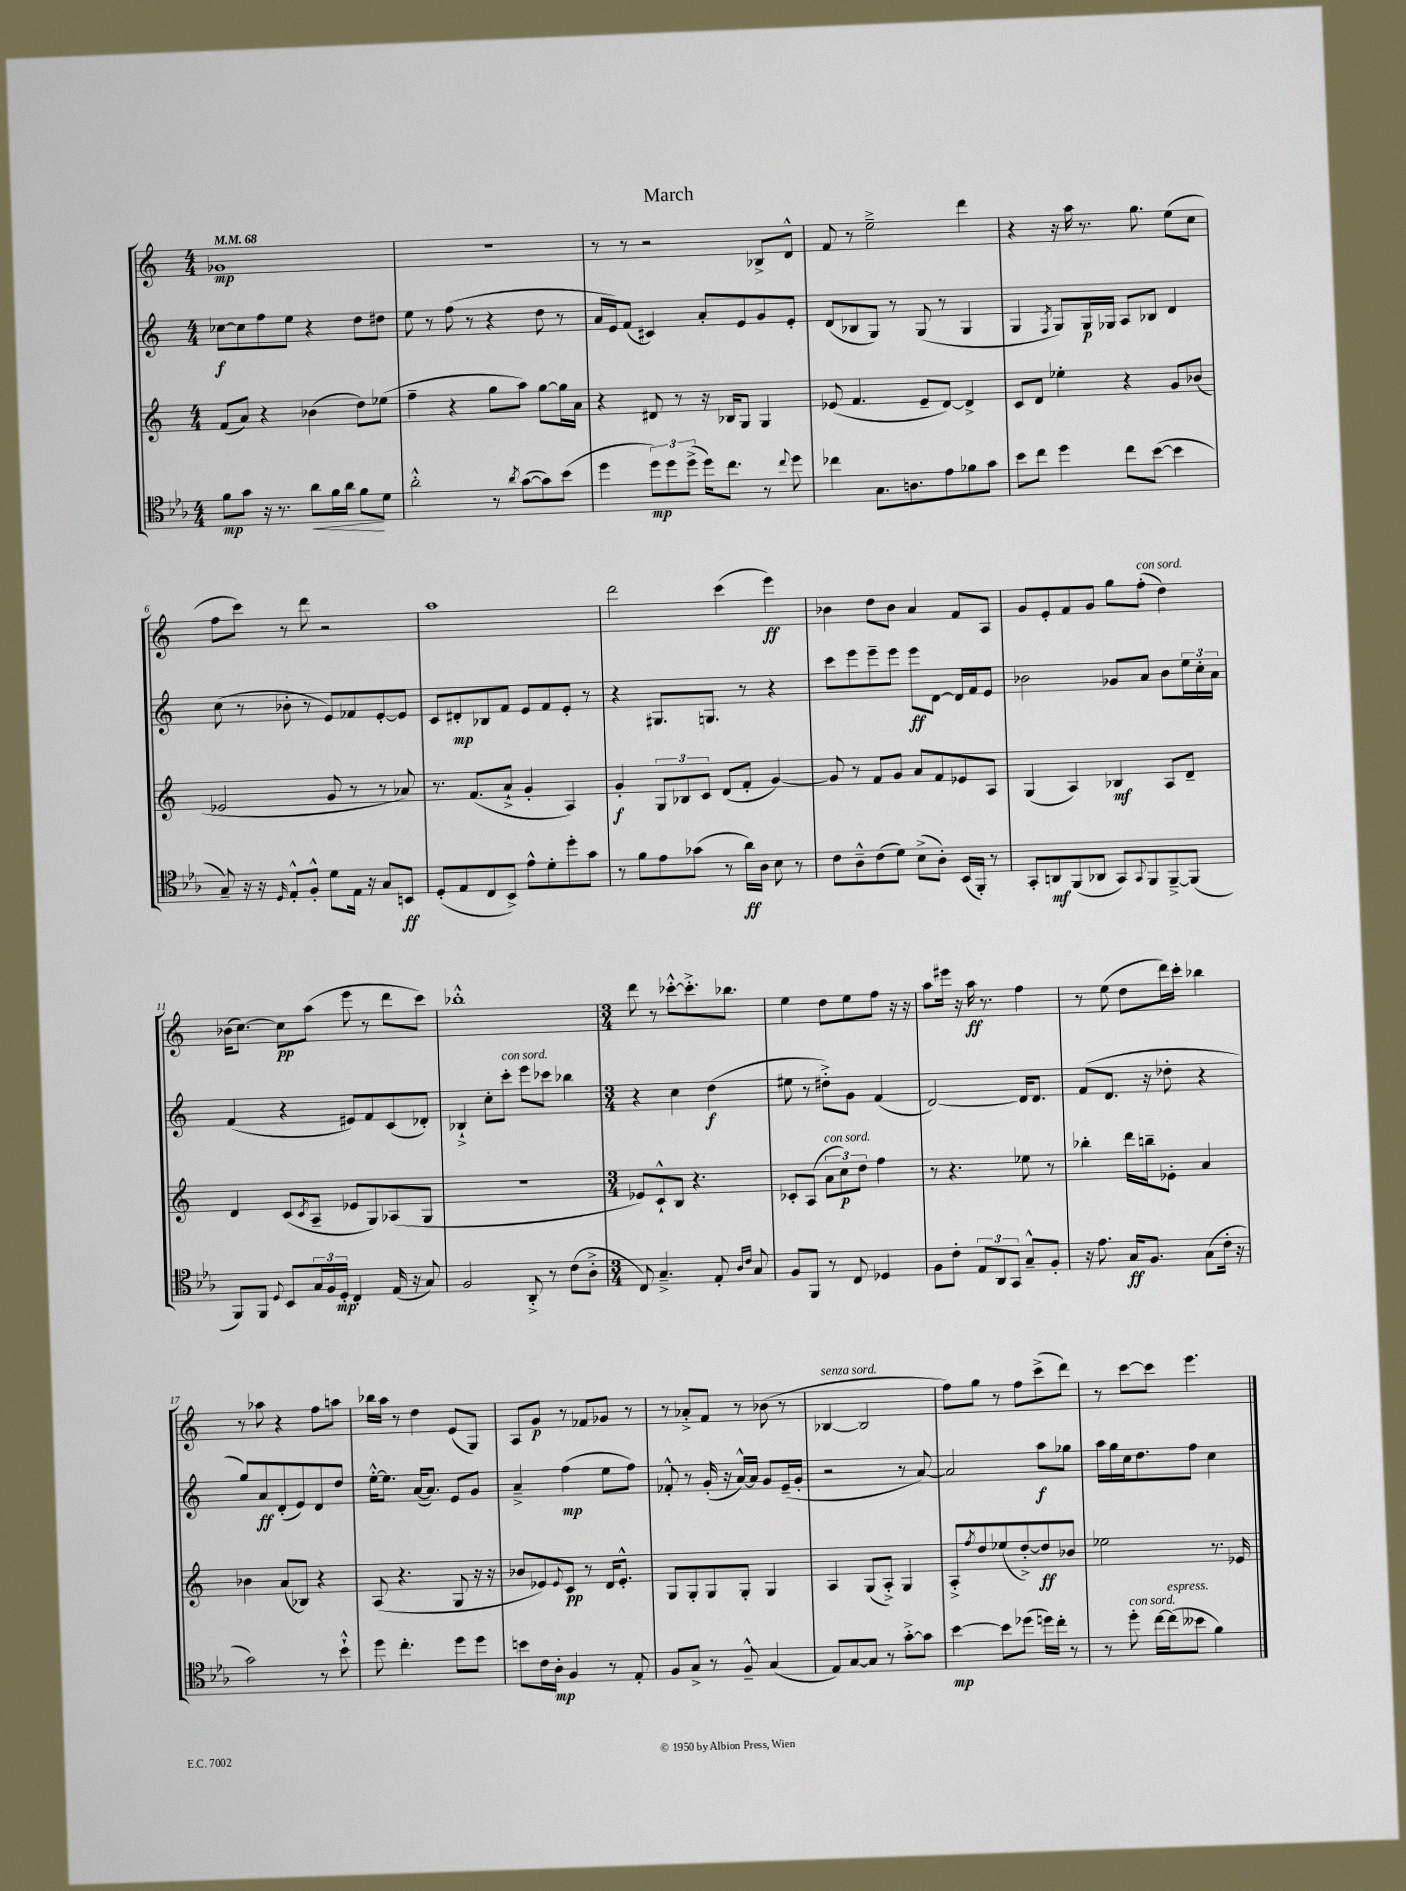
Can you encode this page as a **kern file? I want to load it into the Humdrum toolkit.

**kern	**dynam	**kern	**dynam	**kern	**dynam	**kern	**dynam
*part4	*part4	*part3	*part3	*part2	*part2	*part1	*part1
*staff4	*staff4	*staff3	*staff3	*staff2	*staff2	*staff1	*staff1
*clefC4	*	*clefG2	*	*clefG2	*	*clefG2	*
*k[b-e-a-]	*	*k[]	*	*k[]	*	*k[]	*
*M4/4	*	*M4/4	*	*M4/4	*	*M4/4	*
*MM68	*	*MM68	*	*MM68	*	*MM68	*
=1	=1	=1	=1	=1	=1	=1	=1
8f\L	mp	(8f/L	.	[8cc-X\L	f	1g-X	mp
8g\J	.	8a/J)	.	8cc-\]	.	.	.
16r	.	4r	.	8ff\	.	.	.
8.r	.	.	.	.	.	.	.
.	.	.	.	8ee\J	.	.	.
!	!LO:HP:b	!	!	!	!	!	!
8a-\L	<	(4b-X\	.	4r	.	.	.
16f\L	.	.	.	.	.	.	.
16a-\JJ	.	.	.	.	.	.	.
8f\L	.	8dd\L)	.	8dd\L	.	.	.
8d\J	[	(8ee-X\J	.	8dd#X\J	.	.	.
=2	=2	=2	=2	=2	=2	=2	=2
2a-'^^\	.	4ff~\	.	8ee\	.	1r	.
.	.	.	.	8r	.	.	.
.	.	4r	.	(8ff\	.	.	.
.	.	.	.	8r	.	.	.
8r	.	8gg\L	.	4r	.	.	.
8qa-/	.	.	.	.	.	.	.
([8g\L	.	8aa\J)	.	.	.	.	.
8g\])	.	[8gg\L	.	8dd\	.	.	.
(8b-\J	.	16gg\L]	.	8r	.	.	.
.	.	16a\JJ	.	.	.	.	.
=3	=3	=3	=3	=3	=3	=3	=3
4dd\	.	4r	.	16a/LL	.	8r	.
.	.	.	.	16e/J)	.	.	.
.	.	.	.	(8f/J	.	8r	.
12dd\L)	mp	8d#X/	.	4c#X/)	.	2r	.
12dd\	.	.	.	.	.	.	.
.	.	8r	.	.	.	.	.
(12dd^\J	.	.	.	.	.	.	.
16dd\KL)	.	16r	.	8a'/L	.	.	.
8.cc\J	.	16B-X/KL	.	.	.	.	.
.	.	8G/J	.	8e/	.	.	.
8r	.	4G/	.	8g/	.	8B-X^/L	.
8qqcc/	.	.	.	.	.	.	.
8dd\	.	.	.	8e'/J	.	8d^^/J	.
=4	=4	=4	=4	=4	=4	=4	=4
4cc-X\	.	(8e-X/	.	(8d/L	.	8f/	.
.	.	4.f/	.	8B-X/	.	8r	.
8.G\L	.	.	.	8G/J)	.	2ee~^\	.
.	.	.	.	8r	.	.	.
8.An\	.	.	.	.	.	.	.
.	.	8e-~/L	.	(8G/	.	.	.
8e-\	.	[8d/J)	.	8r	.	.	.
8f-X\	.	4d^/]	.	4G/	.	4ddd\	.
8g\J	.	.	.	.	.	.	.
=5	=5	=5	=5	=5	=5	=5	=5
8b-\L	.	8c/L	.	4G/	.	4r	.
8cc\J	.	8d/J	.	.	.	.	.
.	.	.	.	8qF/	.	.	.
4dd\	.	4ee-X'\	.	8G/L)	.	16r	.
.	.	.	.	.	.	16aa\	.
.	.	.	.	16G/L	p	8.r	.
.	.	.	.	16G-X/JJ	.	.	.
8cc\L	.	4r	.	8A/L	.	.	.
.	.	.	.	.	.	8.gg\	.
([8b-\J	.	.	.	8B-X/J	.	.	.
4b-\]	.	8g/L	.	4d/	.	(8ee\L	.
.	.	(8b-X/J	.	.	.	8cc\J	.
!!LO:LB:g=z
=6	=6	=6	=6	=6	=6	=6	=6
8G~/)	.	2e-X/	.	(8cc\	.	8ff\L	.
16r	.	.	.	8r	.	8ccc\J)	.
16r	.	.	.	.	.	.	.
16qqD/	.	.	.	.	.	.	.
8E-'^^/L	.	.	.	8b-X'\	.	8r	.
8F'^^/J	.	.	.	8r	.	8ddd\	.
8d\L	.	8g/	.	8e/L)	.	2r	.
16E-\Jk	.	8r	.	8f-X/	.	.	.
16r	.	.	.	.	.	.	.
8G/L	.	8r	.	[8e'/	.	.	.
8BBn/J	ff	8a-X/)	.	8e/J]	.	.	.
=7	=7	=7	=7	=7	=7	=7	=7
(8D'/L	.	8.r	.	8c/L	.	1aa	.
8E-/	.	.	.	8d#X'/	mp	.	.
.	.	(8.f/L	.	.	.	.	.
8C/	.	.	.	8B-X/	.	.	.
8BB-^/J)	.	8a`^/J	.	8f/J	.	.	.
8e-^^\L	.	4g'/	.	8e/L	.	.	.
8d'\	.	.	.	8f/	.	.	.
8dd'\	.	4A/)	.	8e'/J	.	.	.
8g\J	.	.	.	8r	.	.	.
=8	=8	=8	=8	=8	=8	=8	=8
8r	.	4g'/	f	4r	.	2ddd\	.
8f\L	.	.	.	.	.	.	.
8e-\	.	12G/L	.	8.G#X/L	.	.	.
.	.	12B-X/	.	.	.	.	.
(8g-X\J	.	.	.	.	.	.	.
.	.	12c/J	.	.	.	.	.
.	.	.	.	8.Gn/J	.	.	.
8r	.	(8d/L	.	.	.	(4ccc\	.
16a-\LL)	ff	8f'/J	.	8r	.	.	.
16A-\JJ	.	.	.	.	.	.	.
8B-\	.	[4g/)	.	4r	.	4eee\)	ff
8r	.	.	.	.	.	.	.
=9	=9	=9	=9	=9	=9	=9	=9
8c\L	.	8g/]	.	8ccc\L	.	4b-X\	.
8A-~^^\	.	8r	.	8eee\	.	.	.
(8c\	.	8f/L	.	8eee~\	.	8dd\L	.
8d\J)	.	8g/J	.	8eee\J	.	8b-\J	.
(8B-^\L	.	8a/L	.	8eee\L	ff	4a/	.
8A-'\J)	.	8f/	.	[8d\J	.	.	.
(16BB-/LL	.	8e-X/	.	16d/LL]	.	8f/L	.
16FF'/JJ)	.	.	.	16f/J	.	.	.
8r	.	8A/J	.	8e/J	.	8A/J	.
=10	=10	=10	=10	=10	=10	=10	=10
8GG'/L	.	(4G/	.	2b-X\	.	8g/L	.
8AAn/	mf	.	.	.	.	8e'/	.
(8FF/	.	4A/)	.	.	.	8f/	.
8AA-X/J	.	.	.	.	.	8g/J	.
8GG/L)	.	4B-X/	mf	8g-X/L	.	8gg\L	.
8qqGG/	.	.	.	.	.	.	.
!	!	!	!	!	!	!LO:TX:a:i:t=con sord.	!
8FF/	.	.	.	8a/J	.	(8ff'\J	.
[8FF~^/	.	8A/L	.	8b-\L	.	4dd\)	.
(8FF/J]	.	8d~/J	.	24ee\L	.	.	.
.	.	.	.	24cc'\	.	.	.
.	.	.	.	24a\JJ	.	.	.
!!LO:LB:g=z
=11	=11	=11	=11	=11	=11	=11	=11
8FF/L)	.	4d/	.	(4f/	.	(16b-X\KL	.
.	.	.	.	.	.	[8.cc\J)	.
8FF/J	.	.	.	.	.	.	.
8qqD/	.	.	.	.	.	.	.
8BB-/L	.	(8c/L	.	4r	.	8cc\L]	pp
.	.	8qc/	.	.	.	.	.
24G/L	.	8A~/J	.	.	.	(8aa\J	.
24F/	.	.	.	.	.	.	.
24D'/JJ	mp	.	.	.	.	.	.
4C'/	.	8e-X/L	.	8e#X/L)	.	8eee\	.
.	.	8G/)	.	8f/	.	8r	.
(16E-/	.	(8A-X/	.	(8c/	.	8ddd\L	.
16r	.	.	.	.	.	.	.
8G/)	.	8G/J	.	8d-X'/J)	.	8ccc\J)	.
=12	=12	=12	=12	=12	=12	=12	=12
2F/	.	1r	.	4B-X`^/	.	1bb-X'^^	.
.	.	.	.	8cc'\L	.	.	.
!	!	!	!	!LO:TX:a:i:t=con sord.	!	!	!
.	.	.	.	8ccc'\J	.	.	.
8AA-'^/	.	.	.	8eee\L	.	.	.
8r	.	.	.	8ccc-X\J	.	.	.
(8c\L	.	.	.	4bb-X\	.	.	.
8A-'^\J	.	.	.	.	.	.	.
=13	=13	=13	=13	=13	=13	=13	=13
*M3/4	*	*M3/4	*	*M3/4	*	*M3/4	*
8C/)	.	8e-X/L)	.	4r	.	8ddd\	.
4.G~^/	.	8c`^^/	.	.	.	8r	.
.	.	8B/J	.	4cc\	.	[8ccc-X'^^\L	.
.	.	4.r	.	.	.	8.ccc-'^\]	.
8E-'/	.	.	.	(4dd\	f	.	.
.	.	.	.	.	.	8.bb-X\J	.
16qqA-/LL	.	.	.	.	.	.	.
16qqc/JJ	.	.	.	.	.	.	.
8G/	.	.	.	.	.	.	.
=14	=14	=14	=14	=14	=14	=14	=14
8F/L	.	8c-X'/L	.	8ee#X\	.	4ee\	.
8FF/J	.	(8A/J	.	8r	.	.	.
!	!	!LO:TX:a:i:t=con sord.	!	!	!	!	!
8r	.	12a\L	.	8dd#X'^\L)	.	8dd\L	.
.	.	12cc\)	p	.	.	.	.
8C/	.	.	.	8g\J	.	8ee\	.
.	.	12dd\J	.	.	.	.	.
4D-X/	.	4ff\	.	(4f/	.	8ff\J	.
.	.	.	.	.	.	16r	.
.	.	.	.	.	.	16r	.
=15	=15	=15	=15	=15	=15	=15	=15
8F\L	.	8r	.	[2d/)	.	8aa\L	.
8c'\J	.	4.r	.	.	.	16eee#X\Jk	.
.	.	.	.	.	.	16r	.
12E-/L	.	.	.	.	.	16aa\	ff
.	.	.	.	.	.	8.r	.
12AA-/	.	.	.	.	.	.	.
12GG/J	.	.	.	.	.	.	.
8G~^^/L	.	8ee-X\	.	16d/KL]	.	4ff\	.
.	.	.	.	8.d/J	.	.	.
8F'/J	.	8r	.	.	.	.	.
=16	=16	=16	=16	=16	=16	=16	=16
16r	.	4bb-X'\	.	(8f/L	.	8r	.
8.e-\	.	.	.	.	.	.	.
.	.	.	.	8.d/J	.	(8ee\	.
16G/KL	ff	16ddd\LL	.	.	.	8dd\L	.
8.F/J	.	16bbn~\J	.	16r	.	.	.
.	.	8e-X'\J	.	8dd-X'\	.	16ddd\L)	.
.	.	.	.	.	.	16ccc'\JJ	.
(8G\L	.	4a/	.	4r	.	4bb-X\	.
16c'\Jk	.	.	.	.	.	.	.
16r	.	.	.	.	.	.	.
!!LO:LB:g=z
=17	=17	=17	=17	=17	=17	=17	=17
2g\)	.	4b-X\	.	8gg/L)	.	8r	.
.	.	.	.	8a/	ff	8aa-X\	.
.	.	(8a/L	.	(8d'/	.	4r	.
.	.	8B-X/J)	.	8e/)	.	.	.
8r	.	4r	.	8d/	.	8ff\L	.
8b-`^^\	.	.	.	8dd/J	.	8aan\J	.
=18	=18	=18	=18	=18	=18	=18	=18
8dd\	.	(8A/	.	[16ee'^^\KL	.	16bb-X\LL	.
.	.	.	.	8.ee\J]	.	16aa\JJ	.
4.cc'\	.	4.r	.	.	.	8r	.
.	.	.	.	([16a/KL	.	4dd\	.
.	.	.	.	8.a/J])	.	.	.
8dd\L	.	8G/	.	8e/L	.	(8e/L	.
8dd\J	.	16r	.	8g/J	.	8G/J)	.
.	.	16r	.	.	.	.	.
=19	=19	=19	=19	=19	=19	=19	=19
8bn\L	.	8b-X/L	.	4a~^/	.	8A/L	.
16c\L	.	8e-X/)	.	.	.	8g/J	p
16A-'\JJ	mp	.	.	.	.	.	.
.	.	8qqe-/	.	.	.	.	.
4F/	.	8c/J	pp	(4ff\	mp	8r	.
.	.	8r	.	.	.	8f-X/L	.
8r	.	16d/KL	.	8ee\L	.	8g-X/J	.
.	.	8.e-'^^/J	.	.	.	.	.
8E-'/	.	.	.	8ff\J)	.	8r	.
=20	=20	=20	=20	=20	=20	=20	=20
8F/L	.	8G/L	.	8f-X'^^/	.	8r	.
8G^/J	.	8G'/	.	8r	.	8a-X'^/L	.
8r	.	8G/	.	(16g'/	.	8f/J	.
.	.	.	.	16r	.	.	.
8F~^^/	.	8G'/J	.	[16a^^/LL)	.	8r	.
.	.	.	.	16a/JJ]	.	.	.
(4G/	.	4G/	.	8g/L	.	(8b-X\	.
.	.	.	.	(16e~/L	.	8r	.
.	.	.	.	16g'/JJ	.	.	.
=21	=21	=21	=21	=21	=21	=21	=21
!	!	!	!	!	!	!LO:TX:a:i:t=senza sord.	!
8E-/L)	.	4A/	.	2r	.	[4B-X/	.
[8G/	.	.	.	.	.	.	.
8G/J]	.	(8G/L	.	.	.	2B-/]	.
8r	.	8A'^/J)	.	.	.	.	.
[8g'^\L	.	4G/	.	8r	.	.	.
8g\J]	.	.	.	[8a/)	.	.	.
=22	=22	=22	=22	=22	=22	=22	=22
[4b-\	mp	8A'^/L	.	2a/]	.	8ff\L)	.
.	.	8qff/	.	.	.	.	.
.	.	8dd/	.	.	.	8gg\J	.
8b-\L]	.	(8ee-X/	.	.	.	8r	.
(8dd-X\J	.	[8dd'^/)	.	.	.	8ff\L	.
16ddn\LL)	.	8dd/]	ff	8aa\L	f	(8ccc^\	.
16cc'\JJ	.	.	.	.	.	.	.
8r	.	8b-X/J	.	8gg-X\J	.	8ddd\J)	.
=23	=23	=23	=23	=23	=23	=23	=23
8r	.	2ee-X\	.	16aa\LL	.	8r	.
.	.	.	.	16gg\	.	.	.
!LO:TX:a:i:t=con sord.	!	!	!	!	!	!	!
8dd'\	.	.	.	16cc\J	.	[8ccc\L	.
.	.	.	.	8.dd\	.	.	.
[16cc\LL	.	.	.	.	.	8ccc\J]	.
!LO:TX:a:i:t=espress.	!	!	!	!	!	!	!
(16cc\J]	.	.	.	.	.	.	.
8b--X\J	.	.	.	8ff\J	.	4.eee\	.
4f\)	.	8.r	.	4cc\	.	.	.
.	.	16e-X/	.	.	.	.	.
==	==	==	==	==	==	==	==
*-	*-	*-	*-	*-	*-	*-	*-
